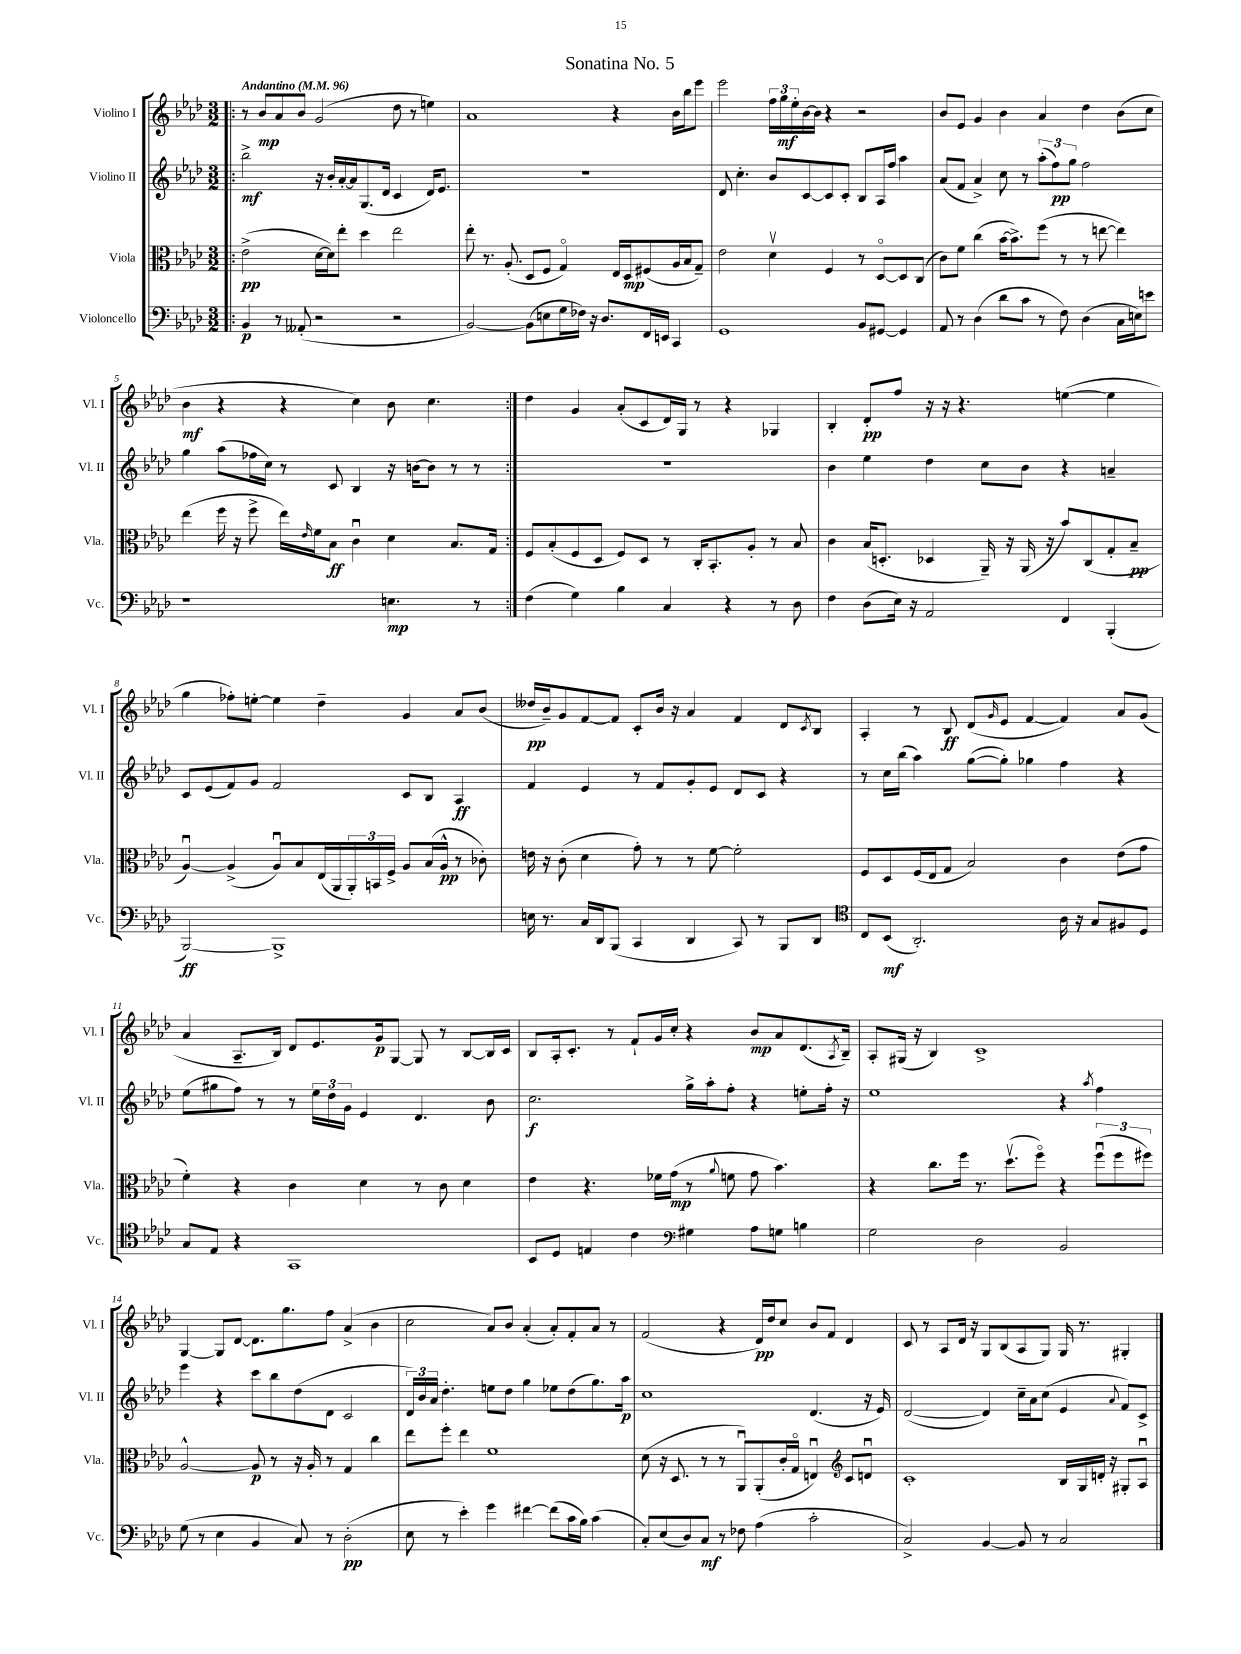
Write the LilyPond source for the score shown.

\header { title = "Sonatina No. 5" }
<<
\new StaffGroup <<
\new Staff = "s0" \with { instrumentName = "Violino I" shortInstrumentName = "Vl. I" } {
    \clef treble \key aes \major \numericTimeSignature \time 3/2 \tempo "Andantino" 4 = 96
    \repeat volta 2 { \bar ".|:" r8 bes'8\mp aes'8 bes'8 g'2( des''8 r8 e''4) |
    aes'1 r4 bes'16 bes''16 ees'''8 |
    ees'''2 \tuplet 3/2 { f''16 g''16\mf ees''16-. } bes'16~ bes'16 r4 r2 |
    bes'8 ees'8 g'4 bes'4 aes'4 des''4 bes'8( c''8 |
    bes'4\mf r4 r4 c''4) bes'8 c''4. | }
    des''4 g'4 aes'8-.( c'8 des'16) g16 r8 r4 ges4 |
    bes4-. des'8-.\pp f''8 r16 r16 r4. e''4~( e''4 |
    g''4 fes''8-.) e''8~-. e''4 des''4-- g'4 aes'8 bes'8( |
    deses''16\pp bes'16--) g'8 f'8~ f'8 c'8-. bes'16 r16 aes'4 f'4 des'8 \acciaccatura { c'8 } bes8 |
    aes4-. r8 bes8\ff des'8( \grace { g'16 } ees'8 f'4~ f'4) aes'8 g'8( |
    aes'4 aes8.-- bes16) des'8 ees'8. g'16\p g8~ g8 r8 bes8~ bes16 c'16 |
    bes8 aes16-. c'8.-. r8 f'8-! g'16 c''16-. r4 bes'8\mp aes'8 des'8.( \acciaccatura { aes8 } bes16--) |
    aes8-. gis16( r16 bes4) c'1-> |
    g4~ g8 des'8~ des'8. g''8. f''8 aes'4->( bes'4 |
    c''2 aes'8) bes'8 aes'4-.( aes'8-.) f'8-. aes'8 r8 |
    f'2( r4 des'16\pp) des''16 c''8 bes'8 f'8 des'4 |
    c'8 r8 aes8 des'16 r16 g8 bes8( aes8 g8) g16 r8. gis4-. \bar "|." |
}
\new Staff = "s1" \with { instrumentName = "Violino II" shortInstrumentName = "Vl. II" } {
    \clef treble \key aes \major \numericTimeSignature \time 3/2
    \repeat volta 2 { \bar ".|:" bes''2->\mf r16 bes'16-. aes'16~-. aes'16 g8.( des'16 c'4 des'16) ees'8. |
    R1. |
    des'8 c''4.-. bes'8 c'8~ c'8 c'8-. bes8 aes16 f''16 aes''4 |
    aes'8( f'8 aes'4->) c''8 r8 \tuplet 3/2 { aes''8-.( f''8\pp) g''8 } f''2 |
    g''4 aes''8( fes''16 c''16) r8 c'8 bes4 r16 b'16~ b'8 r8 r8 | }
    R1. |
    bes'4 ees''4 des''4 c''8 bes'8 r4 a'4-- |
    c'8 ees'8( f'8) g'8 f'2 c'8 bes8 aes4\ff |
    f'4 ees'4 r8 f'8 g'8-. ees'8 des'8 c'8 r4 |
    r8 c''16 bes''16( aes''4) g''8~( g''8-.) ges''4 f''4 r4 |
    ees''8( gis''8 f''8) r8 r8 \tuplet 3/2 { ees''16 des''16 g'16 } ees'4 des'4. bes'8 |
    c''2.\f g''16-> aes''16-. f''8-. r4 e''8-. f''16-. r16 |
    ees''1 r4 \acciaccatura { aes''8 } f''4 |
    ees'''4 r4 c'''8 bes''8 des''8( des'8 c'2 |
    \tuplet 3/2 { des'16) bes'16 aes'16 } des''4.-. e''8 des''8 g''4 ees''8 des''8( g''8.) aes''16\p |
    c''1 des'4.( r16 ees'16) |
    des'2~( des'4) c''16-- aes'16 c''8( ees'4 \appoggiatura { aes'8 } f'8) c'8-> \bar "|." |
}
\new Staff = "s2" \with { instrumentName = "Viola" shortInstrumentName = "Vla." } {
    \clef alto \key aes \major \numericTimeSignature \time 3/2
    \repeat volta 2 { \bar ".|:" ees'2->\pp( des'16~ des'16) ees''8-. des''4 ees''2 |
    ees''8-. r8. aes8.-.( des8 f8 g4\flageolet) ees16 des16\mp fis8( aes16 bes16 g8--) |
    ees'2 des'4\upbow f4 r8 des8~\flageolet des8 c8( |
    c'8) f'8 c''4( bes'16~ bes'8.->) f''8( r8 r8 e''8~ e''4) |
    ees''4( f''16 r16 f''8-> ees''16) \grace { ees'16 } f'16 bes8\ff c'4\downbow des'4 bes8. g16 | }
    f8 bes8-.( f8 des8 f8) des8 r8 c16-. bes,8.-. aes8-. r8 bes8 |
    c'4 bes16( d8.-. des4 aes,16--) r16 aes,16( r16 bes'8) c8( g8-. bes8--\pp |
    aes4~\downbow) aes4->( aes8\downbow) bes8 ees16( aes,16 \tuplet 3/2 { aes,16-.) b,16 f16-> } aes8 bes16( aes16-^\pp r8 ces'8-.) |
    e'16 r16 c'8-.( des'4 g'8-.) r8 r8 f'8~ f'2-. |
    f8 des8 f16( ees16 g8 bes2) c'4 ees'8( g'8 |
    f'4-.) r4 c'4 des'4 r8 c'8 des'4 |
    ees'4 r4. fes'16 g'16\mp( r8 \appoggiatura { aes'8 } f'8 g'8 bes'4.) |
    r4 c''8. f''16 r8. des''8.\upbow( f''8\flageolet) r4 \tuplet 3/2 { f''8\downbow( f''8 fis''8) } |
    aes2~-^ aes8\p r8 r16 aes16-. r8 g4 c''4 |
    ees''8 f''8-. ees''4 f'1 |
    des'8( r16 des8. r8 r8 aes,8\downbow) aes,8-.( c'16-. g16\flageolet e4\downbow) \clef treble c'8 d'8\downbow |
    c'1-. bes16 g16 d'16-. r16 gis8-. aes8\downbow \bar "|." |
}
\new Staff = "s3" \with { instrumentName = "Violoncello" shortInstrumentName = "Vc." } {
    \clef bass \key aes \major \numericTimeSignature \time 3/2
    \repeat volta 2 { \bar ".|:" bes,4\p r8 aeses,8-.( r2 r2 |
    bes,2~) bes,8( e8 g16 fes16) r16 des8. f,16 e,16 c,4 |
    g,1 bes,8 gis,8~ gis,4 |
    aes,8 r8 des4( des'8 c'8 r8 f8) des4( c16 e16) e'8 |
    r1 e4.\mp r8 | }
    f4( g4) bes4 c4 r4 r8 des8 |
    f4 des8( ees16) r16 aes,2 f,4 bes,,4-.( |
    bes,,2~\ff) bes,,1-> |
    e16 r8. c16 des,16 bes,,8( c,4 des,4 c,8) r8 bes,,8 des,8 |
    \clef tenor c8 bes,8\mf( aes,2.-.) aes16 r16 g8 fis8 des8 |
    g8 ees8 r4 g,1 |
    bes,8 des8 e4 c'4 \clef bass gis4 aes8 g8 b4 |
    g2 des2 bes,2 |
    g8( r8 ees4 bes,4 c8) r8 des2-.\pp( |
    ees8 r8 ees'4-.) g'4 fis'4~ fis'8( c'16 bes16) c'4( |
    c8-.) ees8( des8) c8\mf r8 fes8 aes4( c'2-. |
    c2->) bes,4~ bes,8 r8 c2 \bar "|." |
}
>>
>>
